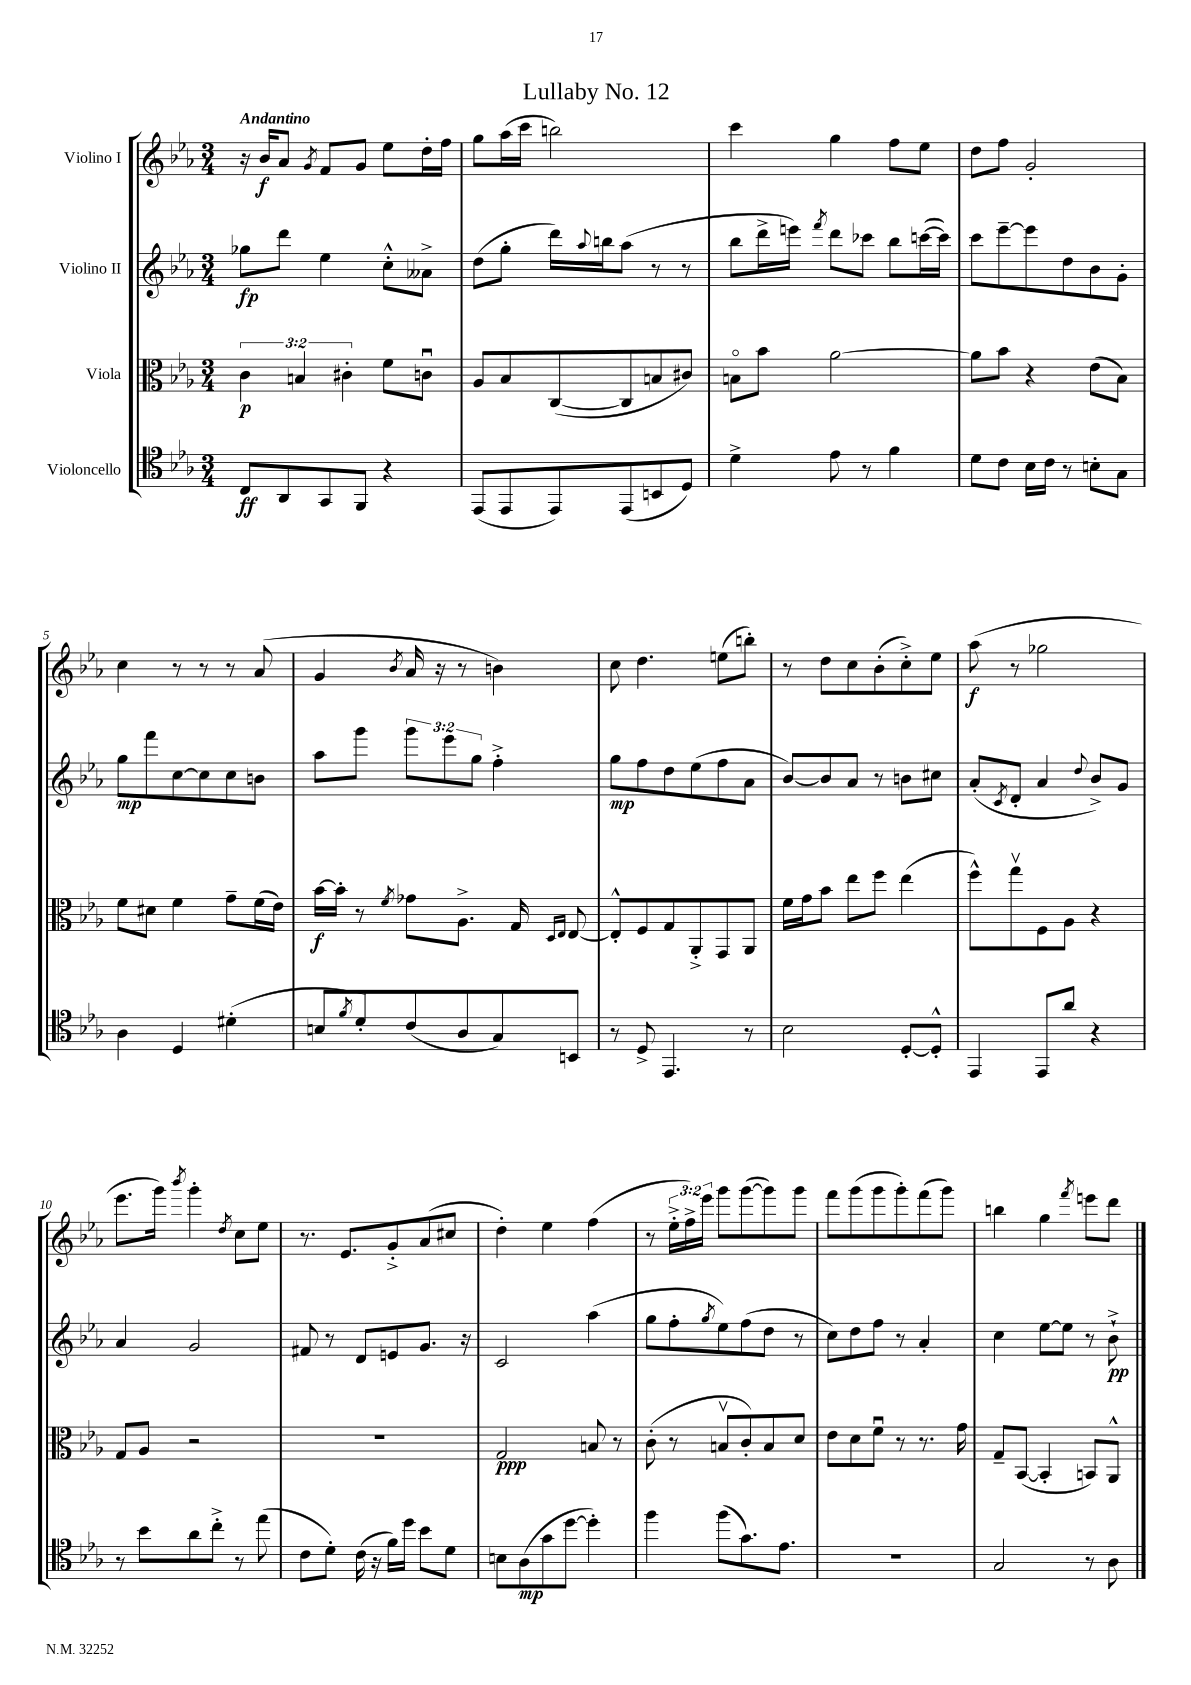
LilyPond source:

\header { title = "Lullaby No. 12" }
<<
\new StaffGroup <<
\new Staff = "s0" \with { instrumentName = "Violino I" } {
    \clef treble \key ees \major \numericTimeSignature \time 3/4 \override Staff.TupletNumber.text = #tuplet-number::calc-fraction-text \tempo "Andantino"
    r16 bes'16\f aes'8 \acciaccatura { g'8 } f'8 g'8 ees''8 d''16-. f''16 |
    g''8 aes''16( c'''16 b''2) |
    c'''4 g''4 f''8 ees''8 |
    d''8 f''8 g'2-. |
    c''4 r8 r8 r8 aes'8( |
    g'4 \acciaccatura { bes'8 } aes'16 r16 r8 b'4) |
    c''8 d''4. e''8( b''8-.) |
    r8 d''8 c''8 bes'8-.( c''8-.->) ees''8 |
    aes''8\f( r8 ges''2 |
    ees'''8. g'''16) \acciaccatura { bes'''8 } g'''4-. \acciaccatura { d''8 } c''8 ees''8 |
    r8. ees'8. g'8-.-> aes'8( cis''8 |
    d''4-.) ees''4 f''4( |
    r8 \tuplet 3/2 { ees''16-.-> f''16->) ees'''16 } g'''8 g'''8~( g'''8) g'''8 |
    f'''8 g'''8( g'''8 g'''8-.) f'''8( g'''8) |
    b''4 g''4 \acciaccatura { f'''8 } e'''8 d'''8 \bar "|." |
}
\new Staff = "s1" \with { instrumentName = "Violino II" } {
    \clef treble \key ees \major \numericTimeSignature \time 3/4 \override Staff.TupletNumber.text = #tuplet-number::calc-fraction-text
    ges''8\fp d'''8 ees''4 c''8-.-^ aeses'8-> |
    d''8( g''8-. d'''16) \appoggiatura { aes''8 } b''16 aes''8( r8 r8 |
    bes''8 d'''16-> e'''16) \acciaccatura { f'''8 } d'''8 ces'''8 bes''8 c'''16~( c'''16) |
    c'''8 ees'''8~-- ees'''8 d''8 bes'8 g'8-. |
    g''8\mp f'''8 c''8~ c''8 c''8 b'8 |
    aes''8 g'''8 \tuplet 3/2 { g'''8 ees'''8 g''8 } f''4-.-> |
    g''8\mp f''8 d''8 ees''8( f''8 aes'8 |
    bes'8~) bes'8 aes'8 r8 b'8 cis''8 |
    aes'8-.( \acciaccatura { c'8 } d'8-. aes'4 \appoggiatura { d''8 } bes'8->) g'8 |
    aes'4 g'2 |
    fis'8 r8 d'8 e'8 g'8. r16 |
    c'2 aes''4( |
    g''8 f''8-. \acciaccatura { g''8 } ees''8) f''8( d''8 r8 |
    c''8) d''8 f''8 r8 aes'4-. |
    c''4 ees''8~ ees''8 r8 bes'8-!->\pp \bar "|." |
}
\new Staff = "s2" \with { instrumentName = "Viola" } {
    \clef alto \key ees \major \numericTimeSignature \time 3/4 \override Staff.TupletNumber.text = #tuplet-number::calc-fraction-text
    \tuplet 3/2 { c'4\p b4 cis'4-. } f'8 c'8\downbow |
    aes8 bes8 c8~( c8 b8 cis'8) |
    b8\flageolet bes'8 aes'2~ |
    aes'8 bes'8 r4 ees'8( bes8) |
    f'8 dis'8 f'4 g'8-- f'16( ees'16) |
    bes'16~\f bes'16-. r8 \acciaccatura { f'8 } ges'8 aes8.-> g16 \grace { d16 ees16 } ees8~ |
    ees8-.-^ f8 g8 aes,8-.-> g,8 aes,8 |
    f'16 g'16 bes'8 ees''8 f''8 ees''4( |
    f''8-^) g''8\upbow f8 aes8 r4 |
    g8 aes8 r2 |
    R2. |
    g2\ppp b8 r8 |
    c'8-.( r8 b8\upbow c'8-.) b8 d'8 |
    ees'8 d'8 f'8\downbow r8 r8. g'16 |
    g8-- bes,8~( bes,4-. b,8) aes,8-^ \bar "|." |
}
\new Staff = "s3" \with { instrumentName = "Violoncello" } {
    \clef tenor \key ees \major \numericTimeSignature \time 3/4
    c8\ff aes,8 g,8 f,8 r4 |
    ees,8( ees,8 ees,8) ees,8( b,8 d8) |
    d'4-> ees'8 r8 f'4 |
    d'8 c'8 bes16 c'16 r8 b8-. g8 |
    aes4 d4 dis'4-.( |
    b8 \acciaccatura { f'8 } d'8-.) c'8( aes8 g8) b,8 |
    r8 d8-> ees,4. r8 |
    bes2 d8~-. d8-.-^ |
    ees,4 ees,8 aes'8 r4 |
    r8 bes'8 aes'8 c''8-.-> r8 ees''8( |
    c'8 d'8-.) c'16( r16 f'16) d''16 bes'8 d'8 |
    b8 aes8\mp( g'8 d''8~ d''4-.) |
    f''4 f''8( g'8.) ees'8. |
    R2. |
    g2 r8 aes8 \bar "|." |
}
>>
>>
